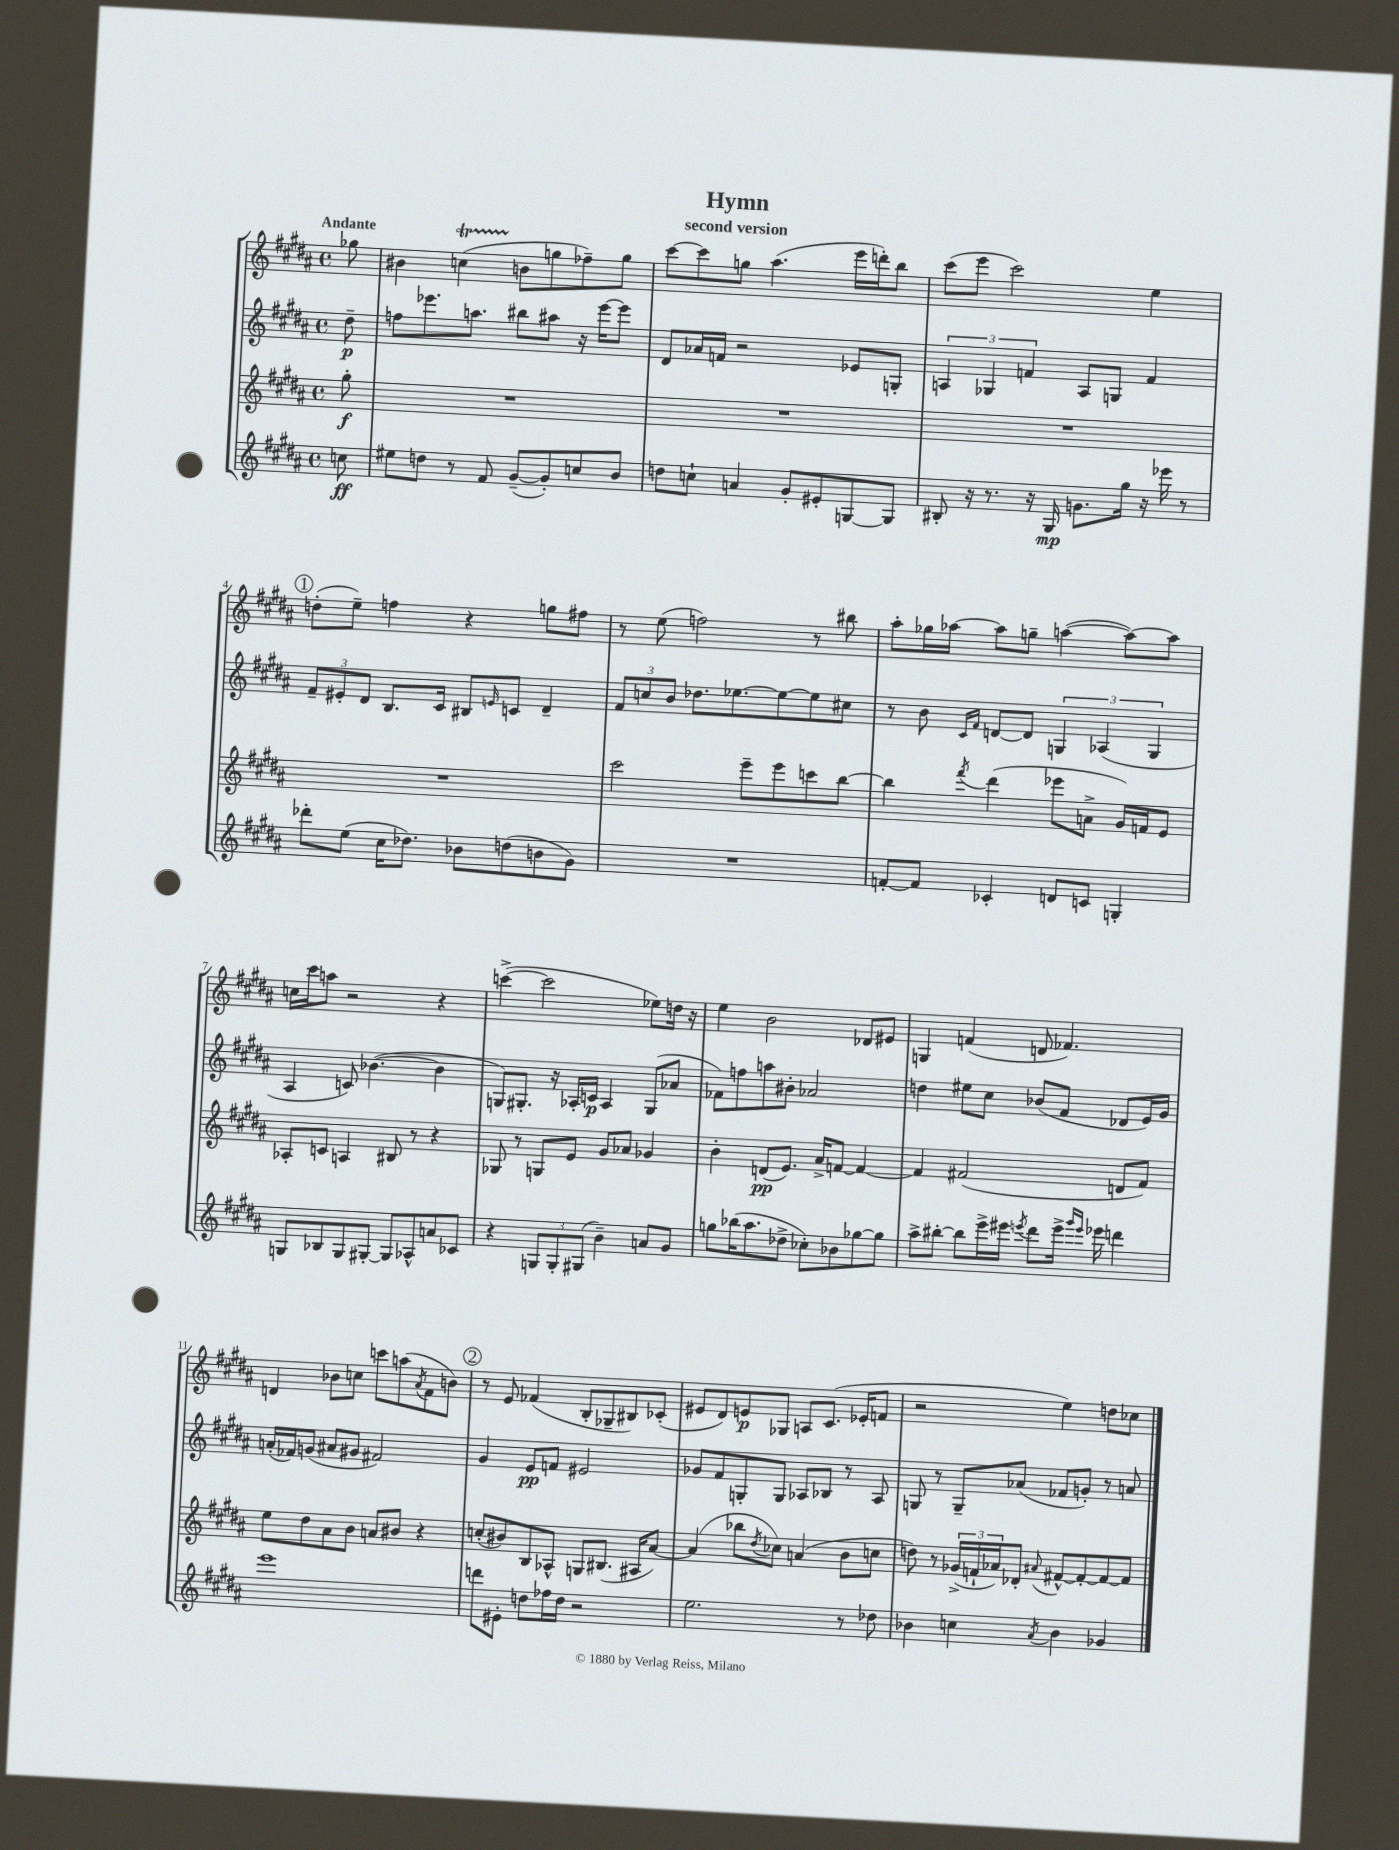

**kern	**kern	**kern	**kern
*staff4	*staff3	*staff2	*staff1
*clefG2	*clefG2	*clefG2	*clefG2
*k[f#c#g#d#a#]	*k[f#c#g#d#a#]	*k[f#c#g#d#a#]	*k[f#c#g#d#a#]
*M4/4	*M4/4	*M4/4	*M4/4
*met(c)	*met(c)	*met(c)	*met(c)
8cc	8gg#'	8dd#~	8gg-
=	=	=	=
8ee#	1r	8ff	4b#
8dd	.	8.eee-	.
8r	.	.	(4cc
.	.	8.aa	.
8f#	.	.	.
([8g#~	.	8bb#	8b
8g#'])	.	8aa#	8gg
8cc	.	16r	8ff-~)
.	.	[16eee-	.
8b	.	8eee-]	8gg
=	=	=	=
8dd	1r	8d#	[8ccc#
8cc`	.	16a-	8ccc#]
.	.	16f	.
4a	.	2r	8gg
.	.	.	(4.aa#
8g#'	.	.	.
8e#'	.	.	.
[8G	.	8e-	16eee
.	.	.	16ddd')
8G]	.	8G'	8bb
=	=	=	=
8B#'	1r	6A	(8ccc#
16r	.	.	8eee
.	.	6G-	.
8.r	.	.	.
.	.	.	2ccc#)
.	.	6f	.
16r	.	.	.
16G#	.	.	.
8.g	.	8A	.
.	.	8G	.
16gg#	.	.	.
16r	.	4f	4ee
16eee-	.	.	.
8r	.	.	.
=	=	=	=
8ddd-'	1r	12f#~	(8dd'
.	.	12e#'	.
(8ee	.	.	8ee~)
.	.	12d#	.
16cc#	.	8.B	4ff
8.dd-)	.	.	.
.	.	16c#	.
8b-	.	8B#	4r
.	.	16qqe	.
(8dd	.	8c	.
8b	.	4d#~	8gg
8g#)	.	.	8ff#
=	=	=	=
1r	2ccc#	12f#	8r
.	.	12cc	.
.	.	.	(8ee
.	.	12b	.
.	.	8.dd-	2ff)
.	.	[8.ee-	.
.	8eee~	.	.
.	8eee	8ee-_	.
.	8ccc	8ee-]	8r
.	[8bb	8cc#	8bb#
=	=	=	=
[8f'	4bb]	8r	8aa#'
8f]	.	8b	16gg-
.	.	.	[16aa-
.	.	16qqc#	.
.	8qfff#	16qqf#	.
4c-'	(4ddd#	[8d	8aa-]
.	.	8d]	8gg~
8d	8eee-	6G	([4aa
8c	8a^	.	.
.	.	(6A-	.
4G'	16g#)	.	8aa_)
.	16f	.	.
.	.	6G	.
.	8e	.	8aa]
=	=	=	=
8G	8A-'	4A#	16cc
.	.	.	16ccc#
8B-	8c	.	8aa
8G	4A	8c)	2r
[8G#'	.	([4.b-	.
8G#]	8B#	.	.
8A-^^	8r	.	.
8a	4r	4b-]	4r
8c-	.	.	.
=	=	=	=
4r	8G-	8G)	([4ccc^
.	8r	8.G#'	.
12G	8G	.	2ccc]
.	.	16r	.
12G'	.	.	.
.	8e	16A-'	.
(12G#	.	.	.
.	.	16c	.
4b~)	8g#	4A-	.
.	8a-	.	.
8a	4g-	(8G#	8ee-)
8g#	.	8a-	16dd
.	.	.	16r
=	=	=	=
8gg	4b'	8f-)	4ee
(16bb-	.	8ff	.
8.aa#	.	.	.
.	(8d	8aa	2b
8dd-^	8.e)	8b#'	.
8cc-')	.	2a-	.
.	16a#^	.	.
8b-	[8f	.	.
[8gg-	4f_	.	8d-
8gg-]	.	.	8e#
=	=	=	=
8aa#^	4f]	4dd	4G
[8bb#'	.	.	.
8bb#]	(2f#	8ee#	(4f
16eee^	.	8cc#	.
16eee#	.	.	.
8qeee	.	.	.
8ddd#	.	(8b-	8d
16eee^	.	8f#	4.f-)
16qqggg#	.	.	.
16qqeee	.	.	.
16eee-	.	.	.
4ddd	8d	8d-	.
.	8f#)	16e)	.
.	.	16g#	.
=	=	=	=
1eee	8ee	(16a'	4d
.	.	16f-)	.
.	8dd#	(8g	.
.	8a#	8a#	8b-
.	8b	8g#	8cc
.	8a	2f#)	8ccc
.	8b#	.	(8aa
.	.	.	8qa#
.	4r	.	8f#
.	.	.	8b)
=	=	=	=
8ddd	(8cc'	4g#	8r
8e#'	8b#)	.	8e
8dd	8B	8e	(4f-
16ff-	8A-^^	8f	.
16dd	.	.	.
2r	8G	2e#	8B'
.	(8.B#	.	8G-~
.	.	.	8B#)
.	16A#	.	.
.	[8a#)	.	(8c-'
=	=	=	=
2.ee	(4a#]	8g-	8e#
.	.	8f#	8d#)
.	8bb-	8G'	8e
.	8qdd#	.	.
.	8cc-)	8G	8G-
.	(4a	8A-	8A
.	.	8B-	(8.c#
8r	8b	8r	.
.	.	.	16e-'
8dd-	8cc	8A-	8f
=	=	=	=
4b-	8dd)	8G	2r
.	8r	8r	.
4cc	(24g-^	8G~	.
.	24f`	.	.
.	24a-)	.	.
.	8d-'	(8a-	.
8qa#	8qqa#	.	.
4b-	[8f#^^	8f-	4ee)
.	8f#'_	8g')	.
4g-	8f#_	8r	8dd
.	8f#]	8a	8cc-
==	==	==	==
*-	*-	*-	*-
